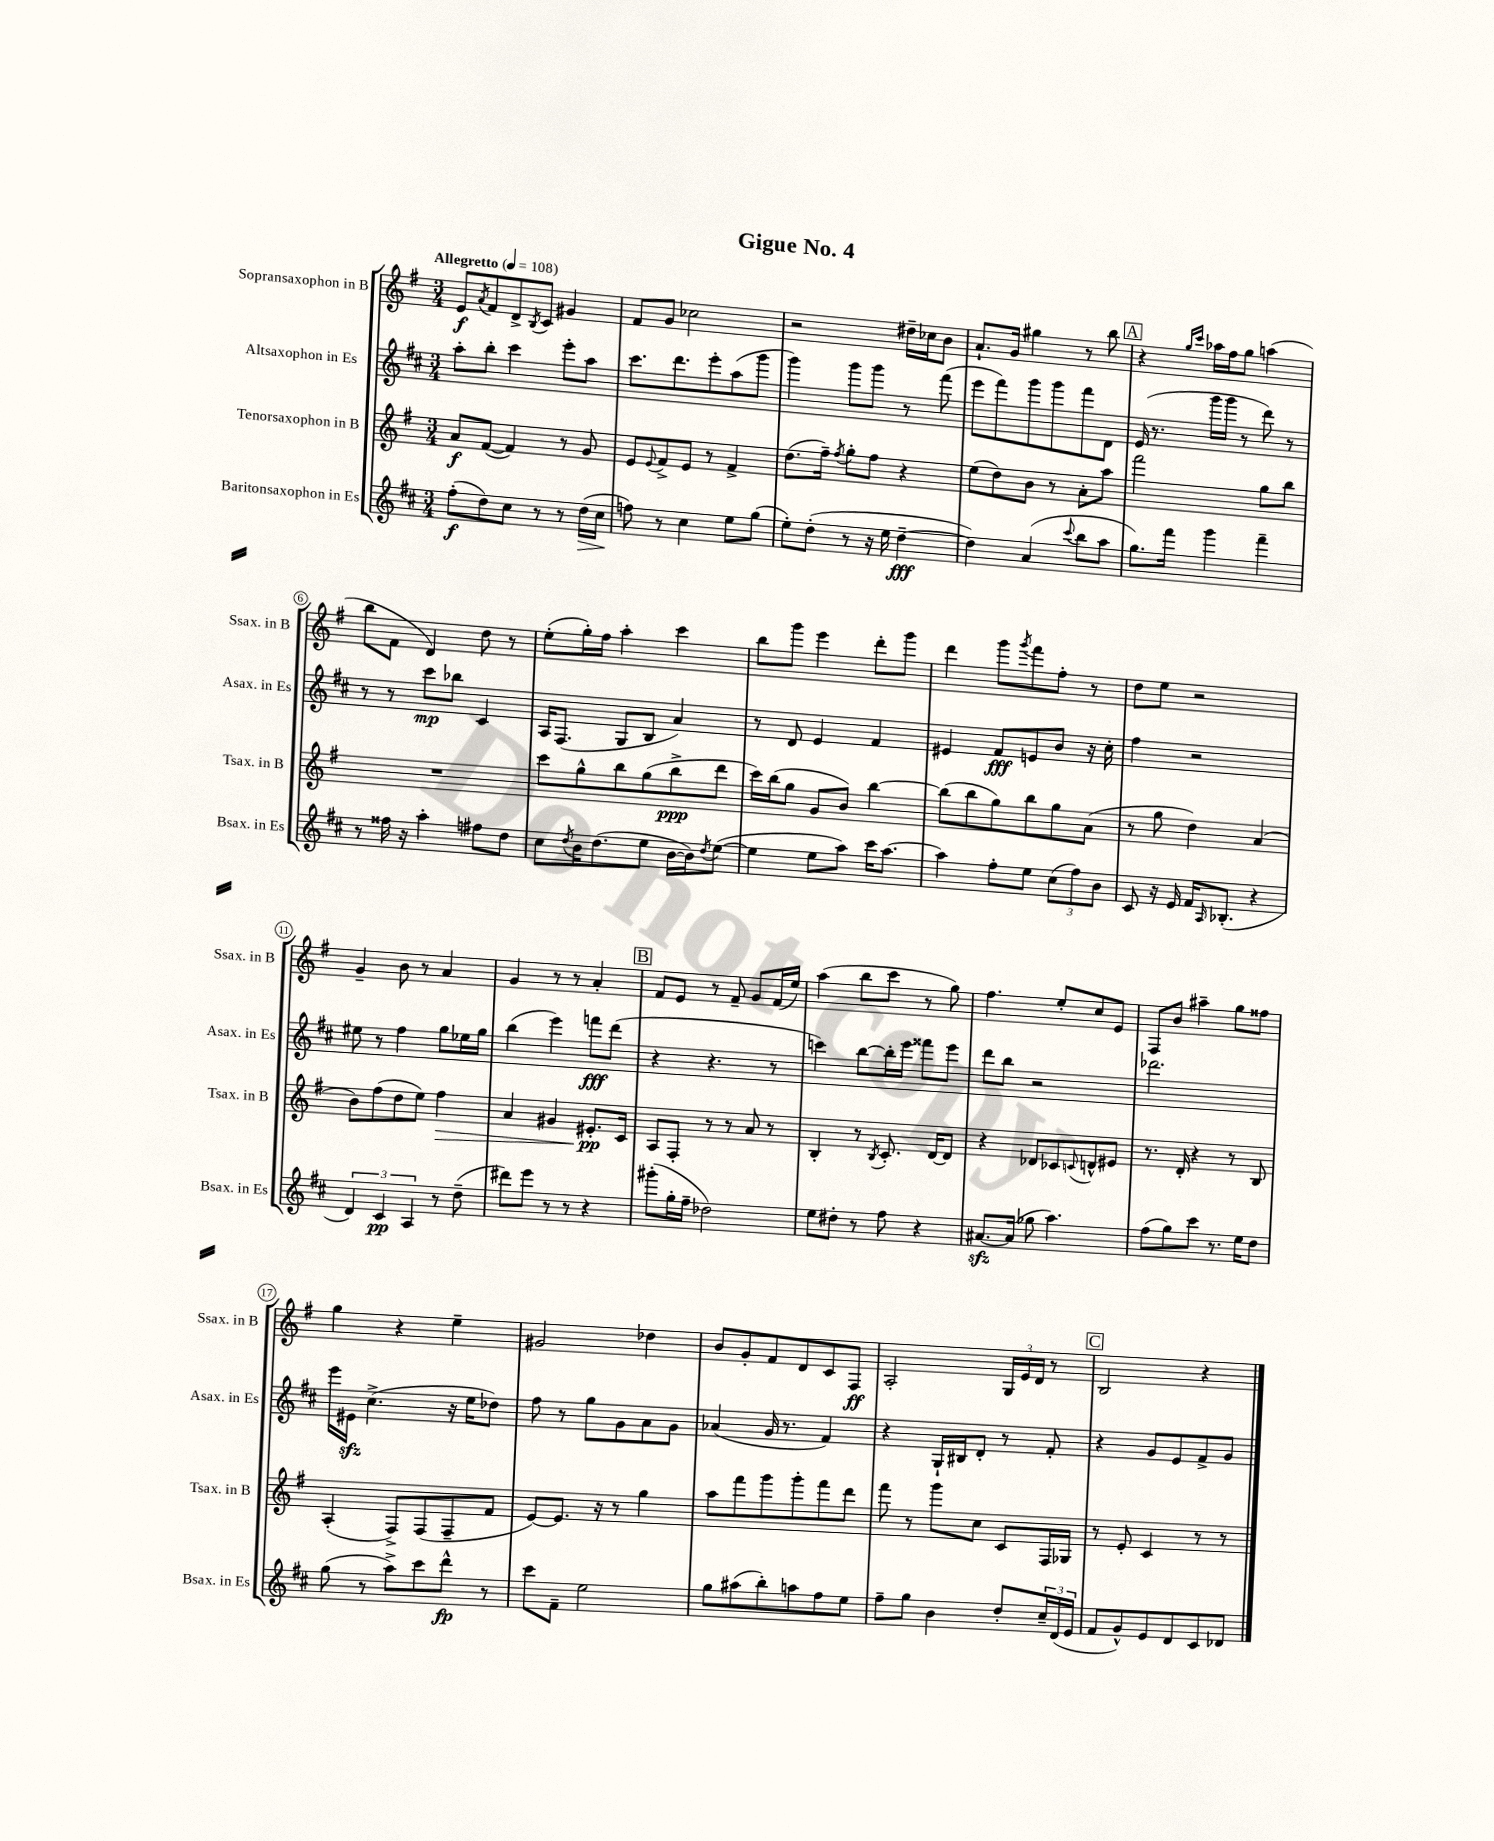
\header { title = "Gigue No. 4" }
<<
\new StaffGroup <<
\new Staff = "s0" \with { instrumentName = "Sopransaxophon in B" shortInstrumentName = "Ssax. in B" } {
    \clef treble \key g \major \numericTimeSignature \time 3/4 \tempo "Allegretto" 4 = 108
    e'8\f \acciaccatura { a'8 } fis'8 d'8-> \acciaccatura { b8 } c'8 gis'4 |
    fis'8 g'8 ces''2 |
    r2 dis''16-- ces''16 b'8 |
    a'8.-! g'16 gis''4 r8 b''8 |
    \mark \markup { \box "A" } r4 \grace { g''16 c'''16 } aes''16 fis''16 g''8 a''4( |
    b''8 fis'8 d'4) d''8 r8 |
    e''8-.( g''16-.) fis''16 a''4-. c'''4 |
    b''8 g'''8 e'''4 d'''8-. g'''8 |
    d'''4 g'''8 \acciaccatura { g'''8 } fis'''8 fis''8-. r8 |
    d''8 e''8 r2 |
    g'4-- b'8 r8 a'4 |
    g'4 r8 r8 a'4-. |
    \mark \markup { \box "B" } fis'8 e'8 r8 fis'8-- g'8 fis'16( e''16) |
    a''4( b''8 c'''8 r8 g''8) |
    fis''4. e''8-. c''8 e'8 |
    fis8 b'8 ais''4-- g''8 fisis''8 |
    g''4 r4 e''4-- |
    gis'2 des''4 |
    b'8 g'8-. fis'8 d'8 c'8 fis8\ff |
    a2-. \tuplet 3/2 { g16 e'16 d'16 } r8 |
    \mark \markup { \box "C" } b2 r4 \bar "|." |
}
\new Staff = "s1" \with { instrumentName = "Altsaxophon in Es" shortInstrumentName = "Asax. in Es" } {
    \clef treble \key d \major \numericTimeSignature \time 3/4
    a''8-. b''8-. cis'''4 e'''8-. a''8 |
    cis'''8. d'''8. e'''8-. a''8( g'''8 |
    g'''4) g'''8 g'''8 r8 fis'''8( |
    e'''8 fis'''8) g'''8 g'''8 fis'''8 d'8 |
    \mark \markup { \box "A" } e'16( r8. g'''16 g'''16 r8 d'''8) r8 |
    r8 r8 cis'''8\mp bes''8 cis'4 |
    a16 fis8.( g8 b8 a'4) |
    r8 d'8 e'4 fis'4 |
    eis'4 fis'8\fff e'8 b'8 r16 cis''16-. |
    fis''4 r2 |
    eis''8 r8 fis''4 g''8 ees''16 g''16 |
    b''4( e'''4) f'''8\fff d'''8( |
    \mark \markup { \box "B" } r4 r4. r8 |
    c'''4) b''8~ b''16-. e'''16 fisis'''8 e'''8 |
    d'''8 b''8 r2 |
    des'''2. |
    e'''16 eis'16\sfz cis''4.->( r16 e''16 des''8) |
    fis''8 r8 g''8 g'8 a'8 g'8 |
    aes'4( g'16 r8. fis'4) |
    r4 g16-! bis16 d'8-. r8 fis'8-. |
    \mark \markup { \box "C" } r4 g'8 e'8 fis'8-> g'8 \bar "|." |
}
\new Staff = "s2" \with { instrumentName = "Tenorsaxophon in B" shortInstrumentName = "Tsax. in B" } {
    \clef treble \key g \major \numericTimeSignature \time 3/4
    a'8\f fis'8~( fis'4) r8 g'8 |
    e'8 \appoggiatura { e'8 } fis'8-> e'8 r8 fis'4-> |
    d''8.( fis''16--) \acciaccatura { fis''8 } g''8-. fis''8 r4 |
    e''8( d''8) b'8 r8 a'8-. a''8 |
    \mark \markup { \box "A" } fis'''2 g''8 b''8 |
    R2. |
    c'''8 g''8-^ b''8 g''8( b''8->\ppp d'''8 |
    c'''16) b''16( g''8 g'8 b'8) b''4~ |
    b''8( b''8 g''8) b''8 g''8 a'8( |
    r8 g''8 d''4) a'4( |
    b'8) fis''8( d''8 e''8) fis''4\> |
    a'4 gis'4 eis'8.-.\pp\! c'16 |
    \mark \markup { \box "B" } a8 fis8-. r8 r8 a'8 r8 |
    b4-. r8 \acciaccatura { b8 } c'8.-. d'16~ d'8 |
    r4 des'8 ces'8 \appoggiatura { c'8 } d'8-^ eis'8 |
    r8. d'16-. r4 r8 b8 |
    a4-.( fis8->) fis8( fis8-- fis'8 |
    e'8~) e'8. r16 r8 g''4 |
    a''8 fis'''8 g'''8 g'''8-. fis'''8 d'''8 |
    fis'''8 r8 g'''8 c''8 c'8 fis16 ges16 |
    \mark \markup { \box "C" } r8 e'8-. c'4 r8 r8 \bar "|." |
}
\new Staff = "s3" \with { instrumentName = "Baritonsaxophon in Es" shortInstrumentName = "Bsax. in Es" } {
    \clef treble \key d \major \numericTimeSignature \time 3/4
    fis''8-.\f( d''8) cis''8 r8 r8 d''16\>( cis''16 |
    f''8\!) r8 cis''4 e''8 g''8( |
    e''8-.) d''8-.( r8 r16 e''16 d''4~--\fff |
    d''4) a'4( \appoggiatura { cis'''8 } b''8 a''8 |
    \mark \markup { \box "A" } g''8.) fis'''16 g'''4 fis'''4-- |
    r8 fisis''16 r16 a''4-. fis''8 d''8 |
    cis''8 \acciaccatura { d''8 } b'16 d''8.( e''8 b'16~ b'16) \acciaccatura { d''8 } e''8~( |
    e''4 e''8 a''8) cis'''16 a''8.~ |
    a''4 fis''8-. e''8 \tuplet 3/2 { cis''8( fis''8) b'8 } |
    cis'8 r16 e'16 fis'16 \grace { a16 } bes8.-.( r4 |
    \tuplet 3/2 { d'4) cis'4\pp a4 } r8 d''8--( |
    dis'''8) e'''8 r8 r8 r4 |
    \mark \markup { \box "B" } gis'''8-.( g''16-. fis''16-- des''2) |
    e''8 dis''8-. r8 fis''8 r4 |
    ais'8.~\sfz ais'16( ges''8 a''4.) |
    fis''8( g''8) cis'''8 r8. e''16 d''8 |
    g''8( r8 a''8->) cis'''8 d'''8-^\fp r8 |
    cis'''8 fis'8-- e''2 |
    g''8 ais''8( b''8-.) a''8 fis''8 e''8 |
    fis''8-- g''8 b'4 d''8-. \tuplet 3/2 { cis''16-- d'16( e'16 } |
    \mark \markup { \box "C" } fis'8 g'8-^) e'8 d'8 cis'8 des'8 \bar "|." |
}
>>
>>
\layout { \context { \Score \override BarNumber.stencil = #(make-stencil-circler 0.1 0.3 ly:text-interface::print) } }
